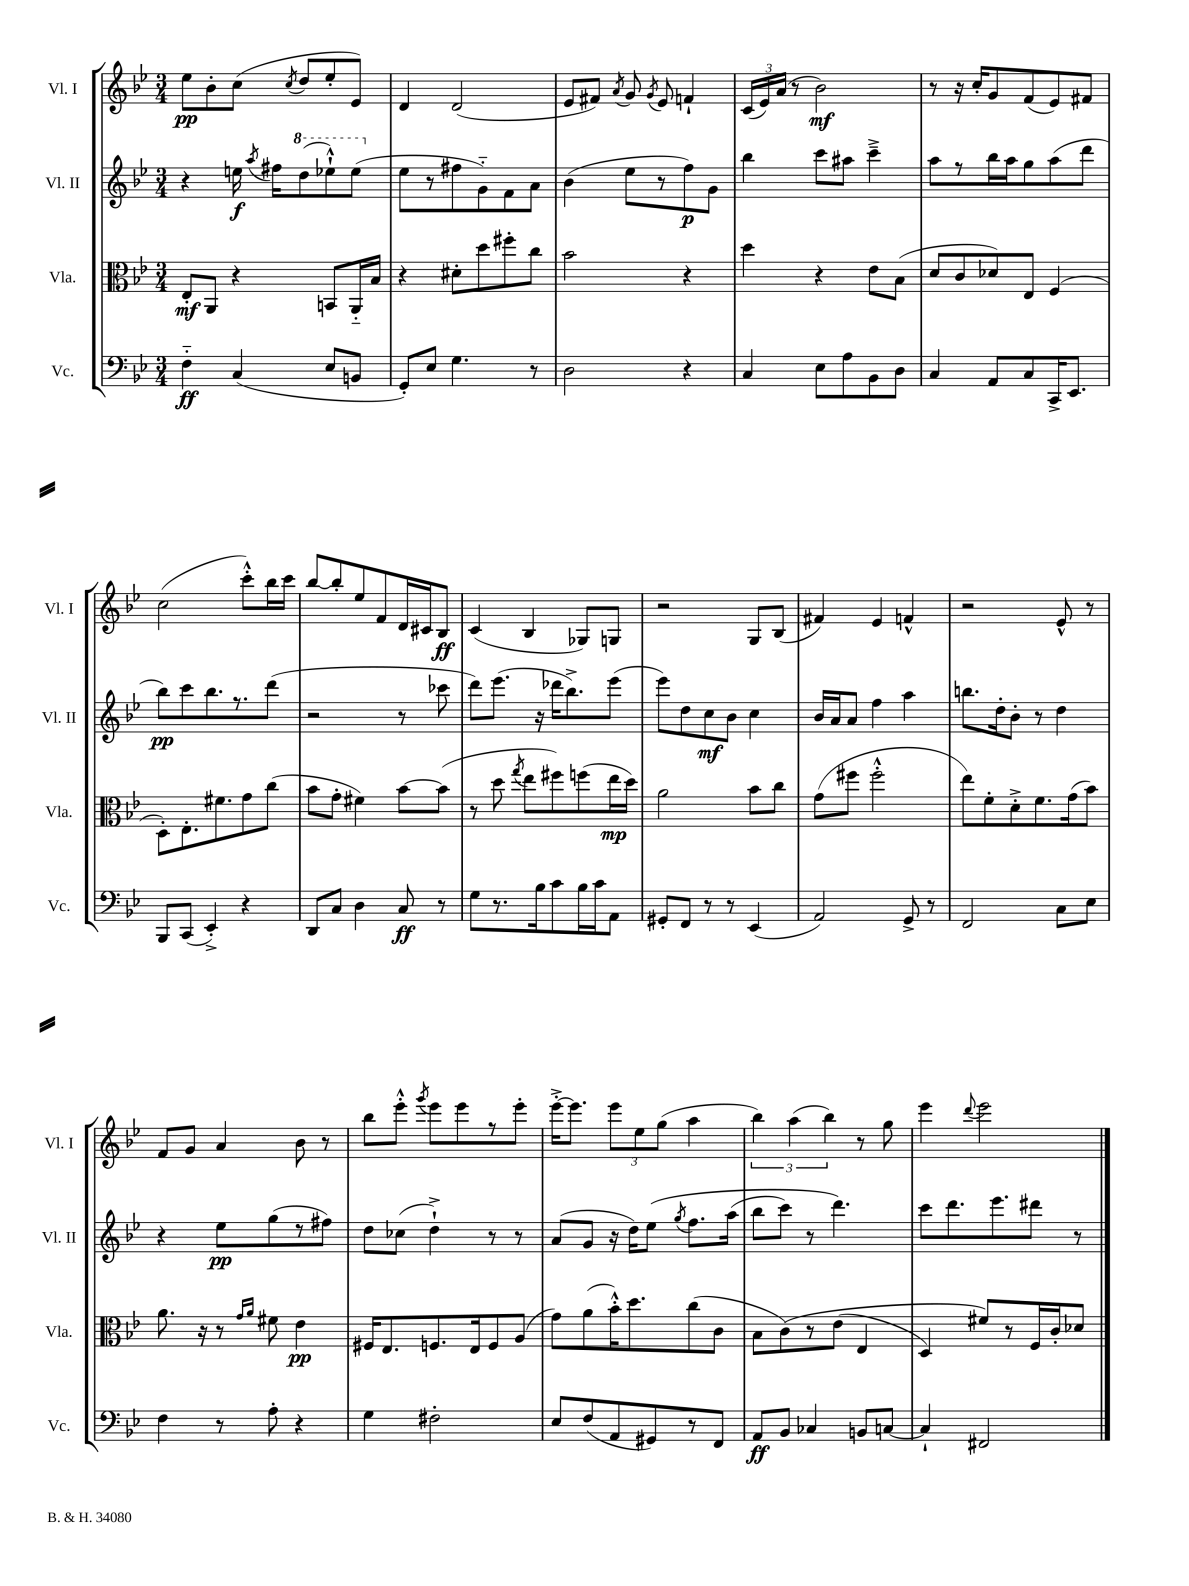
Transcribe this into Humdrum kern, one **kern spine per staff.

**kern	**dynam	**kern	**dynam	**kern	**dynam	**kern	**dynam
*part4	*part4	*part3	*part3	*part2	*part2	*part1	*part1
*staff4	*staff4	*staff3	*staff3	*staff2	*staff2	*staff1	*staff1
*I"Vc.	*	*I"Vla.	*	*I"Vl. II	*	*I"Vl. I	*
*I'Vc.	*	*I'Vla.	*	*I'Vl. II	*	*I'Vl. I	*
*clefF4	*	*clefC3	*	*clefG2	*	*clefG2	*
*k[b-e-]	*	*k[b-e-]	*	*k[b-e-]	*	*k[b-e-]	*
*M3/4	*	*M3/4	*	*M3/4	*	*M3/4	*
=1	=1	=1	=1	=1	=1	=1	=1
4F\	ff	8E-'/L	mf	4r	.	8ee-\L	pp
.	.	8AA/J	.	.	.	8b-'\	.
(4C/	.	4r	.	16een\	f	(8cc\J	.
.	.	.	.	8qaa/	.	.	.
.	.	.	.	16ff#X\KL	.	.	.
.	.	.	.	.	.	8qcc/	.
*	*	*	*	*8va	*	*	*
.	.	.	.	(8ddd\	.	8dd/L	.
8E-/L	.	8BBn/L	.	8eee-X`^^\)	.	8ee-'/	.
8BBn/J	.	16AA/L	.	(8eee-\J	.	8e-/J)	.
.	.	16B-/JJ	.	.	.	.	.
=2	=2	=2	=2	=2	=2	=2	=2
*	*	*	*	*X8va	*	*	*
8GG'/L)	.	4r	.	8ee-\L	.	4d/	.
8E-/J	.	.	.	8r	.	.	.
4.G\	.	8d#X'\L	.	8ff#X\	.	(2d/	.
.	.	8dd\	.	8g\)	.	.	.
.	.	8ff#X'\	.	8f\	.	.	.
8r	.	8cc\J	.	8a\J	.	.	.
=3	=3	=3	=3	=3	=3	=3	=3
2D\	.	2b-\	.	(4b-\	.	8e-/L	.
.	.	.	.	.	.	8f#X/J)	.
.	.	.	.	.	.	8qa/	.
.	.	.	.	8ee-\L	.	8g/	.
.	.	.	.	.	.	8qg/	.
.	.	.	.	8r	.	8e-/	.
4r	.	4r	.	8ff\)	p	4fn`/	.
.	.	.	.	8g\J	.	.	.
=4	=4	=4	=4	=4	=4	=4	=4
4C/	.	4dd\	.	4bb-\	.	(24c/LL	.
.	.	.	.	.	.	24e-/)	.
.	.	.	.	.	.	(24a/JJ	.
.	.	.	.	.	.	8r	.
8E-\L	.	4r	.	8ccc\L	.	2b-\)	mf
8A\	.	.	.	8aa#X\J	.	.	.
8BB-\	.	8e-\L	.	4ccc~^\	.	.	.
8D\J	.	(8B-\J	.	.	.	.	.
=5	=5	=5	=5	=5	=5	=5	=5
4C/	.	8d/L	.	8aa\L	.	8r	.
.	.	8c/	.	8r	.	16r	.
.	.	.	.	.	.	16cc'/KL	.
8AA/L	.	8d-X/)	.	16bb-\L	.	8g/	.
.	.	.	.	16aa\J	.	.	.
8C/	.	8E-/J	.	8gg\	.	(8f/	.
16CC^/K	.	(4F/	.	(8aa\	.	8e-/)	.
8.EE-/J	.	.	.	.	.	.	.
.	.	.	.	8ddd\J	.	8f#X/J	.
!!LO:LB:g=z
=6	=6	=6	=6	=6	=6	=6	=6
8BBB-/L	.	8D'\L)	.	8bb-\L)	pp	(2cc\	.
(8CC/J	.	8.E-'\	.	8ccc\	.	.	.
4EE-'^/)	.	.	.	8.bb-\	.	.	.
.	.	8.f#X\	.	.	.	.	.
.	.	.	.	8.r	.	.	.
4r	.	8g\	.	.	.	8ccc'^^\L)	.
.	.	(8cc\J	.	(8ddd\J	.	16bb-\L	.
.	.	.	.	.	.	16ccc\JJ	.
=7	=7	=7	=7	=7	=7	=7	=7
8DD/L	.	8b-\L	.	2r	.	[8bb-/L	.
8C/J	.	8g'\J	.	.	.	8bb-'/]	.
4D\	.	4f#X\)	.	.	.	8ee-/	.
.	.	.	.	.	.	8f/	.
8C/	ff	[8b-\L	.	8r	.	16d/L	.
.	.	.	.	.	.	16c#X/J	.
8r	.	(8b-\J]	.	8ccc-X\	.	8B-/J	ff
=8	=8	=8	=8	=8	=8	=8	=8
8G\L	.	8r	.	8ddd\L)	.	(4c/	.
8.r	.	8dd\	.	(8.eee-\J	.	.	.
.	.	8qgg/	.	.	.	.	.
.	.	8ee-\L	.	.	.	4B-/	.
16B-\k	.	.	.	16r	.	.	.
8c\	.	8ff#X\)	.	16ddd-X\KL	.	.	.
.	.	.	.	8.bb-^\)	.	.	.
16B-\L	.	(8ffn\	.	.	.	8G-X/L)	.
16c\J	.	.	.	.	.	.	.
8AA\J	.	16ee-\L	mp	(8eee-\J	.	8Gn/J	.
.	.	16dd\JJ)	.	.	.	.	.
=9	=9	=9	=9	=9	=9	=9	=9
8GG#X'/L	.	2a\	.	8eee-\L)	.	2r	.
8FF/J	.	.	.	8dd\	.	.	.
8r	.	.	.	8cc\	mf	.	.
8r	.	.	.	8b-\J	.	.	.
(4EE-/	.	8b-\L	.	4cc\	.	8G/L	.
.	.	8cc\J	.	.	.	(8B-/J	.
=10	=10	=10	=10	=10	=10	=10	=10
2AA/)	.	(8g\L	.	16b-/LL	.	4f#X/)	.
.	.	.	.	16a/J	.	.	.
.	.	8ff#X\J	.	8a/J	.	.	.
.	.	2ff#'^^\	.	4ff\	.	4e-/	.
8GG^/	.	.	.	4aa\	.	4fn^^/	.
8r	.	.	.	.	.	.	.
=11	=11	=11	=11	=11	=11	=11	=11
2FF/	.	8ee-\L)	.	8.bbn\L	.	2r	.
.	.	8f'\	.	.	.	.	.
.	.	.	.	16dd'\k	.	.	.
.	.	8d'^\	.	8b-'\J	.	.	.
.	.	8.f\	.	8r	.	.	.
8C\L	.	.	.	4dd\	.	8e-^^/	.
.	.	(16g\k	.	.	.	.	.
8E-\J	.	8b-\J)	.	.	.	8r	.
!!LO:LB:g=z
=12	=12	=12	=12	=12	=12	=12	=12
4F\	.	8.a\	.	4r	.	8f/L	.
.	.	.	.	.	.	8g/J	.
.	.	16r	.	.	.	.	.
8r	.	8r	.	8ee-\L	pp	4a/	.
.	.	16qqg/LL	.	.	.	.	.
.	.	16qqa/JJ	.	.	.	.	.
8A'\	.	8f#X\	.	(8gg\	.	.	.
4r	.	4e-\	pp	8r	.	8b-\	.
.	.	.	.	8ff#X\J)	.	8r	.
=13	=13	=13	=13	=13	=13	=13	=13
4G\	.	16F#X/KL	.	8dd\L	.	8bb-\L	.
.	.	8.E-/	.	.	.	.	.
.	.	.	.	(8cc-X\J	.	8eee-'^^\J	.
.	.	.	.	.	.	8qggg/	.
2F#X'\	.	8.Fn/	.	4dd`^\)	.	8eee-\L	.
.	.	.	.	.	.	8eee-\	.
.	.	16E-/k	.	.	.	.	.
.	.	8F/	.	8r	.	8r	.
.	.	(8A/J	.	8r	.	8eee-'\J	.
=14	=14	=14	=14	=14	=14	=14	=14
8E-/L	.	8g\L)	.	(8a/L	.	[16eee-'^\KL	.
.	.	.	.	.	.	8.eee-\J]	.
(8F/	.	(8a\	.	8g/J	.	.	.
8AA/	.	16b-'^^\K)	.	16r	.	12eee-\L	.
.	.	8.dd\	.	16dd\KL)	.	.	.
.	.	.	.	.	.	12ee-\	.
8GG#X/)	.	.	.	(8ee-\J	.	.	.
.	.	.	.	.	.	(12gg\J	.
.	.	.	.	8qgg/	.	.	.
8r	.	(8cc\	.	8.ff\L	.	4aa\	.
8FF/J	.	8c\J	.	.	.	.	.
.	.	.	.	(16aa\Jk	.	.	.
=15	=15	=15	=15	=15	=15	=15	=15
8AA/L	ff	8B-\L	.	8bb-\L	.	6bb-\)	.
8BB-/J	.	(8c\)	.	8ccc\J)	.	.	.
.	.	.	.	.	.	(6aa\	.
4C-X/	.	8r	.	8r	.	.	.
.	.	.	.	.	.	6bb-\)	.
.	.	(8e-\J	.	4.ddd\)	.	.	.
8BBn/L	.	4E-/	.	.	.	8r	.
[8Cn/J	.	.	.	.	.	8gg\	.
=16	=16	=16	=16	=16	=16	=16	=16
4C`/]	.	4D/)	.	8ccc\L	.	4eee-\	.
.	.	.	.	8.ddd\	.	.	.
.	.	.	.	.	.	8qqddd/	.
2FF#X/	.	8f#X/L)	.	.	.	2eee-\	.
.	.	.	.	8.eee-\	.	.	.
.	.	8r	.	.	.	.	.
.	.	16F/L	.	8ddd#X\J	.	.	.
.	.	16c'/J	.	.	.	.	.
.	.	8d-X/J	.	8r	.	.	.
==	==	==	==	==	==	==	==
*-	*-	*-	*-	*-	*-	*-	*-
